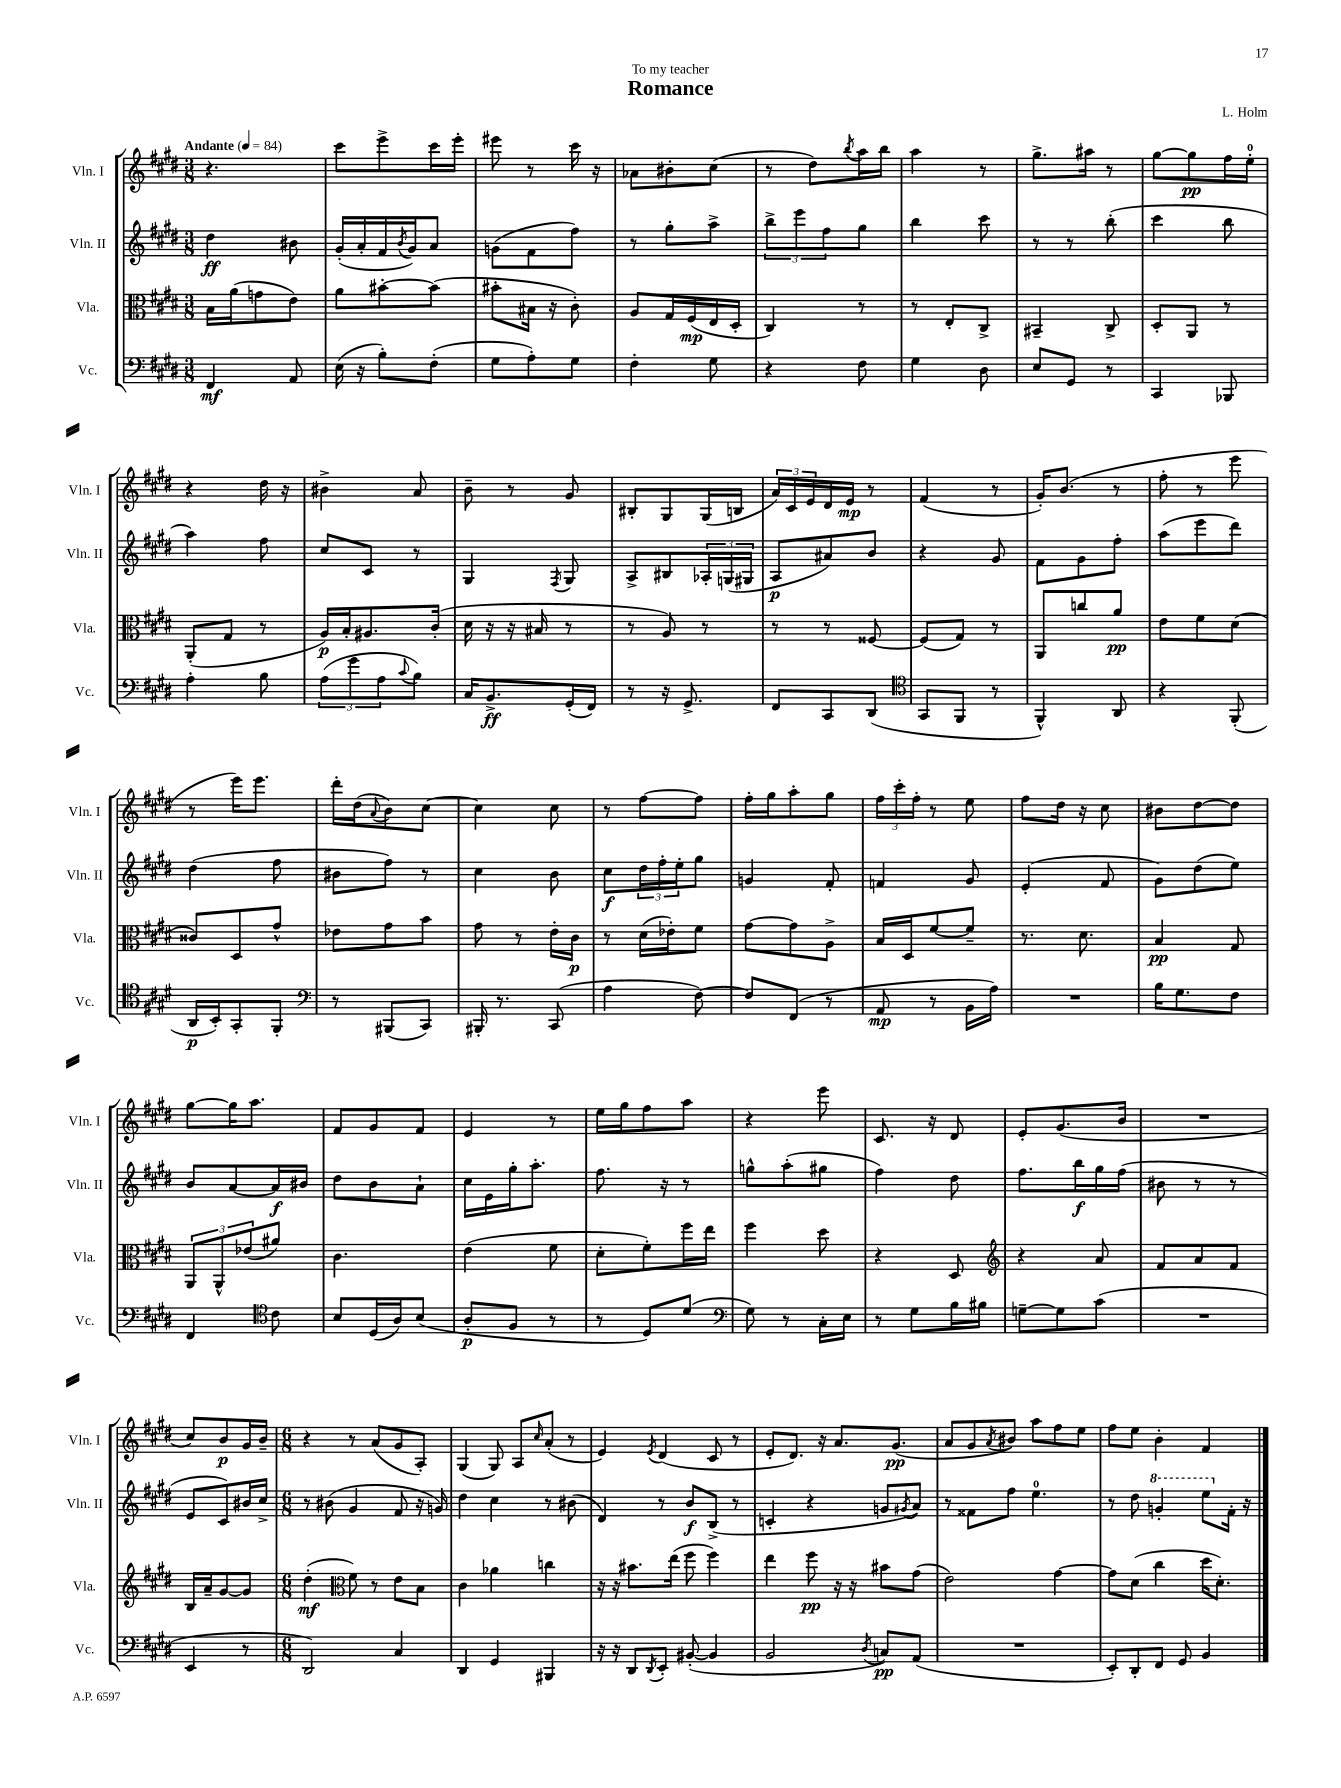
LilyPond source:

\header { title = "Romance" composer = "L. Holm" dedication = "To my teacher" }
<<
\new StaffGroup <<
\new Staff = "s0" \with { instrumentName = "Vln. I" shortInstrumentName = "Vln. I" } {
    \clef treble \key e \major \numericTimeSignature \time 3/8 \tempo "Andante" 4 = 84
    r4. |
    cis'''8 e'''8-> cis'''16 e'''16-. |
    eis'''8 r8 cis'''16 r16 |
    aes'8 bis'8-. cis''8( |
    r8 dis''8) \acciaccatura { b''8 } a''16 b''16 |
    a''4 r8 |
    gis''8.-> ais''16 r8 |
    gis''8~ gis''8\pp fis''16 e''16-0-. |
    r4 dis''16 r16 |
    bis'4-> a'8 |
    b'8-- r8 gis'8 |
    bis8-. gis8 gis16( b16 |
    \tuplet 3/2 { a'16) cis'16 e'16 } dis'16 e'16\mp r8 |
    fis'4( r8 |
    gis'16-.) b'8.( r8 |
    fis''8-. r8 e'''8 |
    r8 e'''16) e'''8. |
    dis'''16-. dis''16( \appoggiatura { a'8 } b'8) cis''8~ |
    cis''4 cis''8 |
    r8 fis''8~ fis''8 |
    fis''16-. gis''16 a''8-. gis''8 |
    \tuplet 3/2 { fis''16 cis'''16-. fis''16-. } r8 e''8 |
    fis''8 dis''16 r16 cis''8 |
    bis'8 dis''8~ dis''8 |
    gis''8~ gis''16 a''8. |
    fis'8 gis'8 fis'8 |
    e'4 r8 |
    e''16 gis''16 fis''8 a''8 |
    r4 e'''8 |
    cis'8. r16 dis'8 |
    e'8-. gis'8.( b'16 |
    R4. |
    cis''8) b'8\p gis'16 b'16-- |
    \numericTimeSignature \time 6/8 r4 r8 a'8( gis'8 a8-.) |
    gis4( gis8) a8 \grace { cis''16 } a'8-.( r8 |
    e'4) \acciaccatura { e'8 } dis'4( cis'8 r8 |
    e'8-. dis'8.) r16 a'8. gis'8.\pp( |
    a'8 gis'8 \acciaccatura { a'8 } bis'8) a''8 fis''8 e''8 |
    fis''8 e''8 b'4-. fis'4 \bar "|." |
}
\new Staff = "s1" \with { instrumentName = "Vln. II" shortInstrumentName = "Vln. II" } {
    \clef treble \key e \major \numericTimeSignature \time 3/8
    dis''4\ff bis'8 |
    gis'16-.( a'16-. fis'16 \acciaccatura { b'8 } gis'16) a'8 |
    g'8( fis'8 fis''8) |
    r8 gis''8-. a''8-> |
    \tuplet 3/2 { b''8-> e'''8 fis''8 } gis''8 |
    b''4 cis'''8 |
    r8 r8 b''8-.( |
    cis'''4 b''8 |
    a''4) fis''8 |
    cis''8 cis'8 r8 |
    gis4 \acciaccatura { fis8 } gis8 |
    a8-> bis8 \tuplet 3/2 { aes16-. g16( gis16 } |
    a8\p ais'8) b'8 |
    r4 gis'8 |
    fis'8 gis'8 fis''8-. |
    a''8( e'''8 dis'''8) |
    dis''4( fis''8 |
    bis'8 fis''8) r8 |
    cis''4 b'8 |
    cis''8\f \tuplet 3/2 { dis''16 fis''16-. e''16-. } gis''8 |
    g'4 fis'8-. |
    f'4 gis'8 |
    e'4-.( fis'8 |
    gis'8) dis''8( e''8) |
    b'8 a'8~ a'16\f bis'16 |
    dis''8 b'8 a'8-! |
    cis''16 e'16 gis''16-. a''8.-. |
    fis''8. r16 r8 |
    g''8-^ a''8-.( gis''8 |
    fis''4) dis''8 |
    fis''8. b''16\f gis''16 fis''16( |
    bis'8 r8 r8 |
    e'8 cis'8) bis'16 cis''16-> |
    \numericTimeSignature \time 6/8 r8 bis'8( gis'4 fis'8 r16 g'16) |
    dis''4 cis''4 r8 bis'8( |
    dis'4) r8 b'8\f b8->( r8 |
    c'4-. r4 g'8 \acciaccatura { gis'8 } a'8) |
    r8 fisis'8 fis''8 e''4.-0 |
    r8 dis''8 \ottava #1 g''4-. e'''8 \ottava #0 fis'16-. r16 \bar "|." |
}
\new Staff = "s2" \with { instrumentName = "Vla." shortInstrumentName = "Vla." } {
    \clef alto \key e \major \numericTimeSignature \time 3/8
    b16 a'16( g'8 e'8) |
    a'8 bis'8~-. bis'8( |
    bis'8-. bis16 r16 cis'8-.) |
    a8 gis16 fis16\mp( e16 dis16-. |
    cis4) r8 |
    r8 e8-. cis8-> |
    bis,4-- cis8-> |
    dis8-. a,8 r8 |
    a,8-.( gis8 r8 |
    a16\p) b16-. ais8. cis'16-.( |
    dis'16 r16 r16 bis16 r8 |
    r8 a8) r8 |
    r8 r8 fisis8~ |
    fisis8( gis8) r8 |
    a,8 c''8 a'8\pp |
    e'8 fis'8 dis'8( |
    cisis'8) dis8 gis'8-^ |
    ees'8 gis'8 b'8 |
    gis'8 r8 e'16-. cis'16\p |
    r8 dis'16( ees'16-.) fis'8 |
    gis'8~ gis'8 a8-> |
    b16 dis16 fis'8~ fis'8-- |
    r8. dis'8. |
    b4\pp gis8 |
    \tuplet 3/2 { a,8 a,8-^ ees'8( } ais'8) |
    cis'4. |
    e'4( fis'8 |
    dis'8-. fis'8-.) fis''16 e''16 |
    fis''4 dis''8 |
    r4 dis8 |
    \clef treble r4 a'8 |
    fis'8 a'8 fis'8 |
    b16 a'16-- gis'8~ gis'8 |
    \numericTimeSignature \time 6/8 dis''4-.\mf( \clef alto fis'8) r8 e'8 b8 |
    cis'4 aes'4 c''4 |
    r16 r16 bis'8. e''16( fis''8 fis''4) |
    e''4 fis''8\pp r16 r16 bis'8 gis'8( |
    e'2) gis'4~ |
    gis'8 dis'8( cis''4 dis''16 dis'8.-.) \bar "|." |
}
\new Staff = "s3" \with { instrumentName = "Vc." shortInstrumentName = "Vc." } {
    \clef bass \key e \major \numericTimeSignature \time 3/8
    fis,4\mf a,8 |
    e16( r16 b8-.) fis8-.( |
    gis8 a8-.) gis8 |
    fis4-. gis8 |
    r4 fis8 |
    gis4 dis8 |
    e8 gis,8 r8 |
    cis,4 bes,,8 |
    a4-. b8 |
    \tuplet 3/2 { a8( gis'8 a8 } \appoggiatura { cis'8 } b8) |
    cis16 b,8.->\ff gis,16-.( fis,16) |
    r8 r16 gis,8.-> |
    fis,8 cis,8 dis,8( |
    \clef tenor gis,8 fis,8 r8 |
    fis,4-^) a,8 |
    r4 fis,8-.( |
    a,16\p b,16-.) gis,8-. fis,8-. |
    \clef bass r8 bis,,8( cis,8) |
    bis,,16-. r8. cis,8( |
    a4 fis8~) |
    fis8 fis,8( r8 |
    a,8\mp r8 b,16 a16) |
    R4. |
    b16 gis8. fis8 |
    fis,4 \clef tenor cis'8 |
    b8 dis16( a16) b8( |
    a8-.\p fis8 r8 |
    r8 dis8) dis'8( |
    \clef bass gis8) r8 cis16-. e16 |
    r8 gis8 b16 bis16 |
    g8~-- g8 cis'8( |
    R4. |
    e,4 r8 |
    \numericTimeSignature \time 6/8 dis,2) cis4 |
    dis,4 gis,4 bis,,4 |
    r16 r16 dis,8 \acciaccatura { dis,8 } e,8-. bis,8~-.( bis,4 |
    b,2 \acciaccatura { dis8 } c8\pp) a,8( |
    R2. |
    e,8-.) dis,8-. fis,8 gis,8 b,4 \bar "|." |
}
>>
>>
\layout { \context { \Score \remove "Bar_number_engraver" } }
